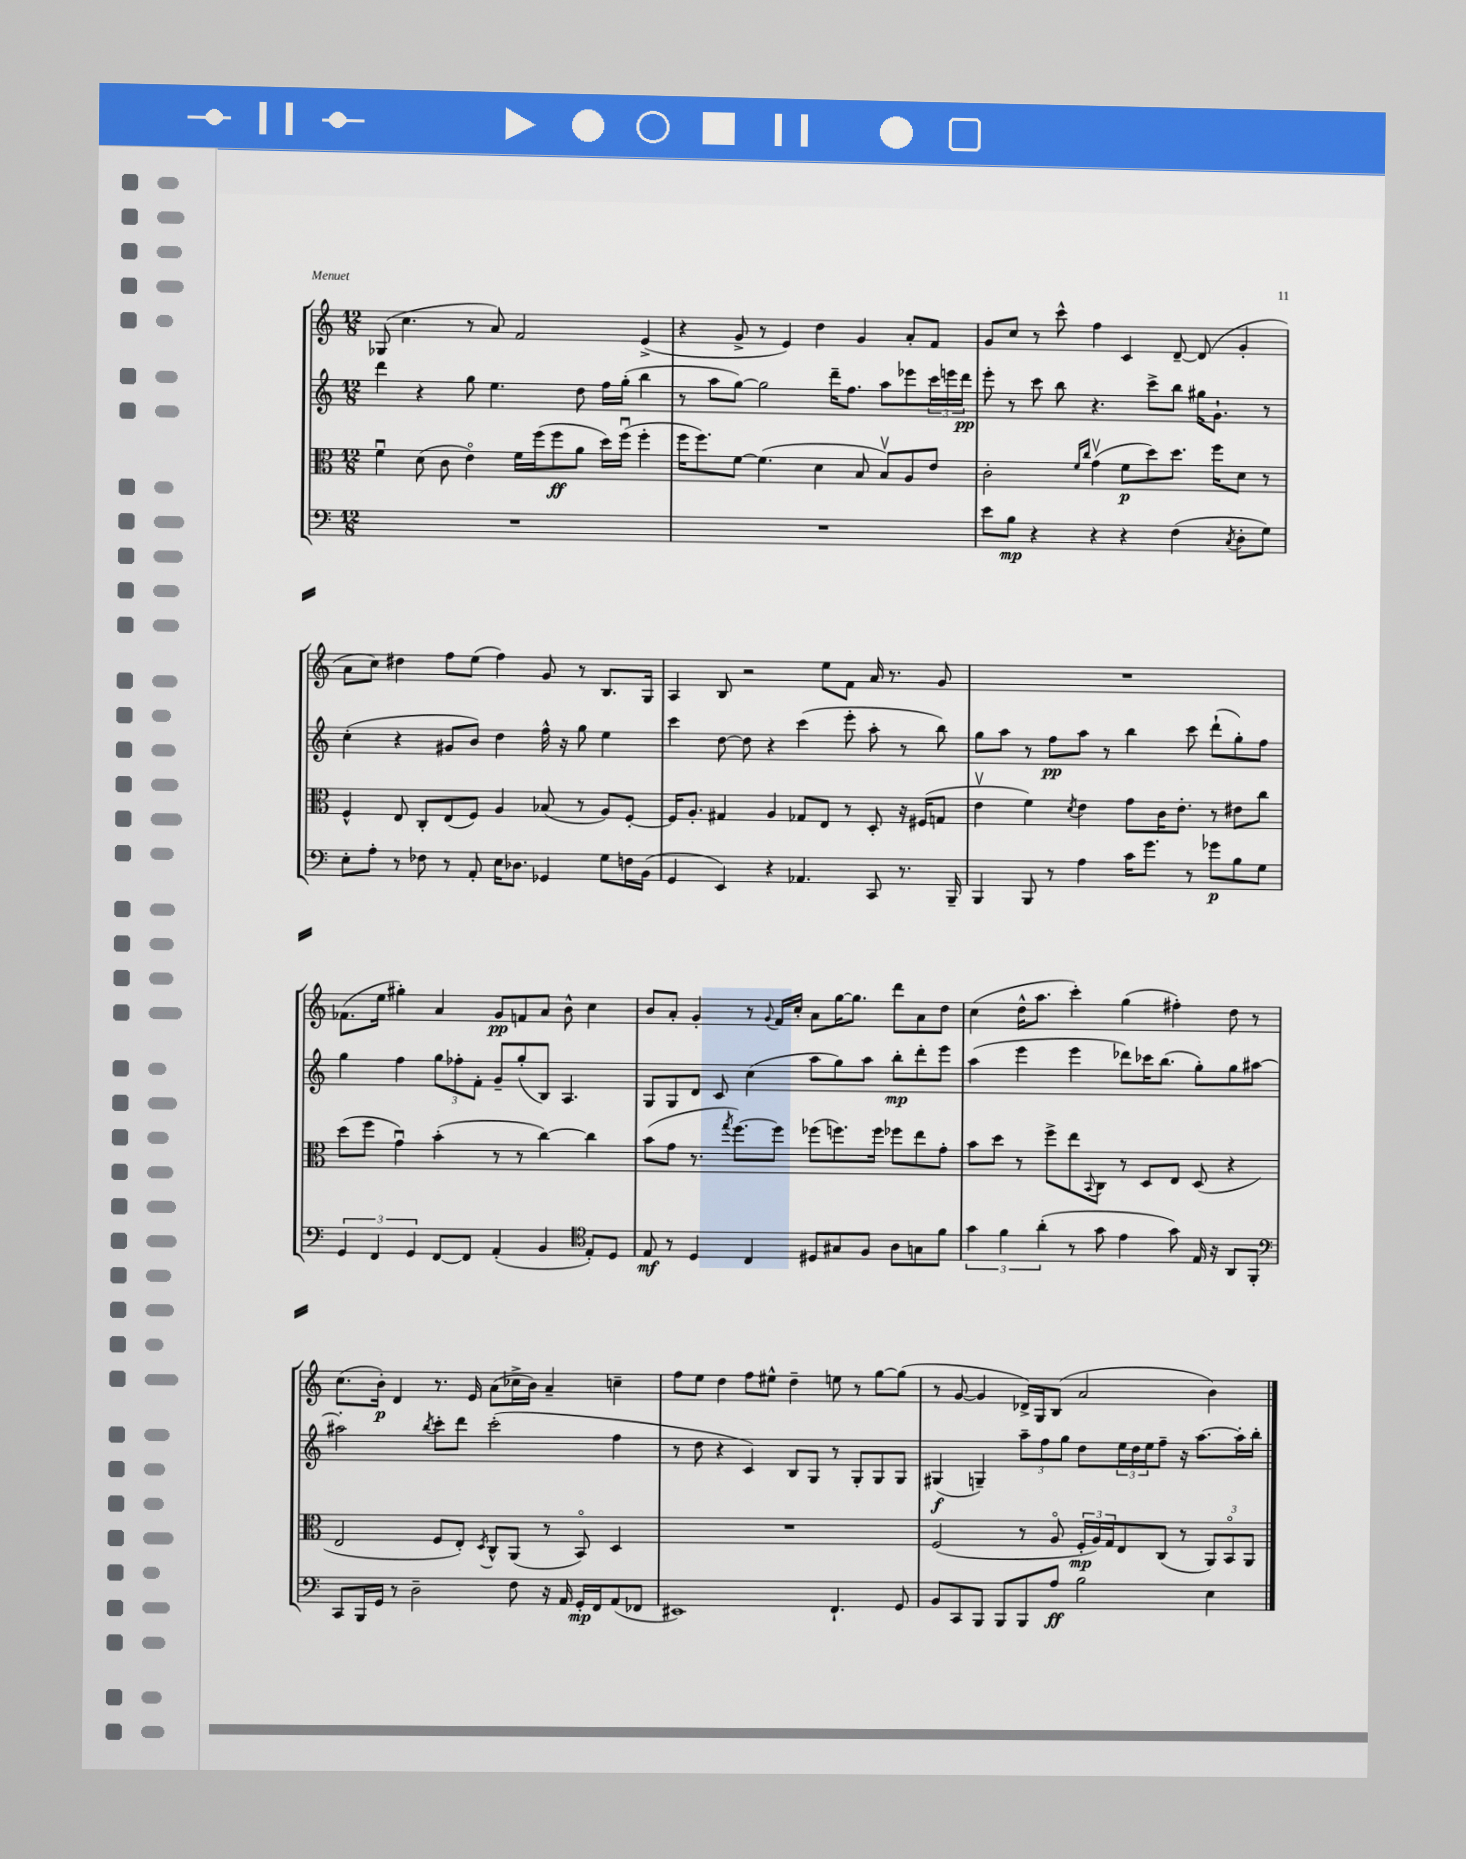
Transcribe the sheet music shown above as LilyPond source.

<<
\new StaffGroup <<
\new Staff = "s0" {
    \clef treble \key c \major \numericTimeSignature \time 12/8
    ges8( c''4. r8 a'8) f'2 e'4->( |
    r4 g'8-> r8 e'4) d''4 g'4 a'8-. f'8 |
    g'8 c''8 r8 c'''8-^ f''4 c'4 d'8~-- d'8( g'4-. |
    a'8 c''8) dis''4 f''8 e''8( f''4) g'8 r8 b8. g16 |
    a4 b8 r2 e''8 f'8 a'16 r8. g'8 |
    R1. |
    fes'8.( e''16 gis''4-.) a'4 g'8\pp f'8 a'8 b'8-^ c''4 |
    b'8 a'8-. g'4-. r8 \appoggiatura { g'8 } f'16 c''16-. a'8 g''16~ g''8. d'''8 a'8 d''8 |
    c''4( d''16-^ a''8. c'''4-.) g''4( fis''4-.) d''8 r8 |
    c''8.( b'16-.\p) d'4 r8. e'16 a'8( ces''16-> b'16) a'4-- c''4-- |
    f''8 e''8 d''4 f''8 eis''8-^ d''4-- e''8 r8 g''8~ g''8( |
    r8 g'8~ g'4 des'16->) g16 b8( a'2 b'4) \bar "|." |
}
\new Staff = "s1" {
    \clef treble \key c \major \numericTimeSignature \time 12/8
    d'''4 r4 g''8 e''4. d''8 f''16 g''16-.( b''4 |
    r8 a''8 g''8~) g''2 d'''16-- f''8. a''8 ees'''8 \tuplet 3/2 { c'''16 e'''16 d'''16\pp } |
    e'''8-. r8 c'''8 b''8 r4. c'''8-> b''8 gis''16 g'8.-! r8 |
    c''4-.( r4 gis'8 b'8) d''4 f''16-^ r16 g''8 e''4 |
    c'''4 d''8~ d''8 r4 c'''4( e'''8-. a''8-. r8 b''8) |
    g''8 a''8 r8 f''8\pp a''8 r8 b''4 c'''8 d'''8-!( g''8-.) f''8 |
    g''4 f''4 \tuplet 3/2 { g''8 fes''8-. f'8-. } g'8-- g''8-.( b8) a4. |
    g8 g8 d'8 c'8 c''4( a''8 g''8) a''8 b''8-.\mp d'''8-. e'''8 |
    a''4( e'''4 e'''4 des'''8) ces'''16 b''8.( g''8-.) g''8 ais''8~ |
    ais''2-. \acciaccatura { b''8 } c'''8-. d'''8 c'''2-.( f''4 |
    r8 d''8 r4 c'4) b8 g8 r8 g8-. g8 g8 |
    gis4\f( g4--) \tuplet 3/2 { a''8-- f''8 g''8 } d''8 \tuplet 3/2 { e''16 d''16 e''16 } f''8-- r16 a''8.~ a''16-. b''16-. \bar "|." |
}
\new Staff = "s2" {
    \clef alto \key c \major \numericTimeSignature \time 12/8
    f'4\downbow d'8( c'8 e'4\flageolet) f'16 f''16( f''8\ff a'8 d''16) f''16\downbow( f''4-. |
    f''16 f''8.) f'8~ f'4.( d'4 b8 b8\upbow) a8 e'8 |
    c'2-. \grace { f'16 c''16 } g'4\upbow( f'8\p d''8) d''8. f''16 d'8 r8 |
    f4-^ e8 c8-. e8( f8) a4 bes8( r8 a8) f8~-. |
    f16 a8.-. gis4 a4 ges8 e8 r8 d8-. r16 fis16( g8 |
    e'4\upbow f'4) \acciaccatura { d'8 } e'4 g'8 c'16 e'8.-. r8 eis'8 c''8 |
    d''8( f''8 g'4\downbow) b'4-.( r8 r8 c''4~) c''4 |
    b'8( g'8 r8. \acciaccatura { g''8 } f''8.~) f''8 fes''8( f''8.) f''16 fes''8 e''8 g'8-. |
    b'8 d''8 r8 f''8-> e''8 \appoggiatura { b,8 } c8 r8 d8 e8 d8( r4 |
    e2 f8 e8-.) \acciaccatura { d8 } c8-^ a,8( r8 b,8\flageolet) d4 |
    R1. |
    f2( r8 a8\flageolet \tuplet 3/2 { f16-.\mp a16) g16 } e8 c8( r8 \tuplet 3/2 { a,8) b,8\flageolet a,8 } \bar "|." |
}
\new Staff = "s3" {
    \clef bass \key c \major \numericTimeSignature \time 12/8
    R1. |
    R1. |
    e'8 b8\mp r4 r4 r4 f4( \acciaccatura { c8 } d8-. g8) |
    e8-. a8-. r8 fes8 r8 a,8-. e16 des8. ges,4 g8 f16 b,16( |
    g,4 e,4) r4 aes,4. c,8 r8. b,,16-- |
    b,,4 b,,8 r8 a4 c'16 g'8. r8 ges'8\p b8 g8 |
    \tuplet 3/2 { g,4 f,4 g,4 } f,8~ f,8 a,4-.( b,4 \clef tenor e8-.) d8 |
    e8\mf r8 d4 c4 dis8 gis8 f8 a8 g8 f'8 |
    \tuplet 3/2 { g'4 f'4 a'4-.( } r8 g'8 e'4 g'8) e16 r16 a,8 f,8-. |
    \clef bass c,8 b,,16 g,16 r8 d2-- f8 r16 a,16 g,16-.\mp f,16 a,8( fes,8 |
    eis,1) f,4.-! g,8 |
    b,8 c,8 b,,8 b,,8 b,,8 a8\ff b2 e4 \bar "|." |
}
>>
>>
\layout { \context { \Score \remove "Bar_number_engraver" } }
